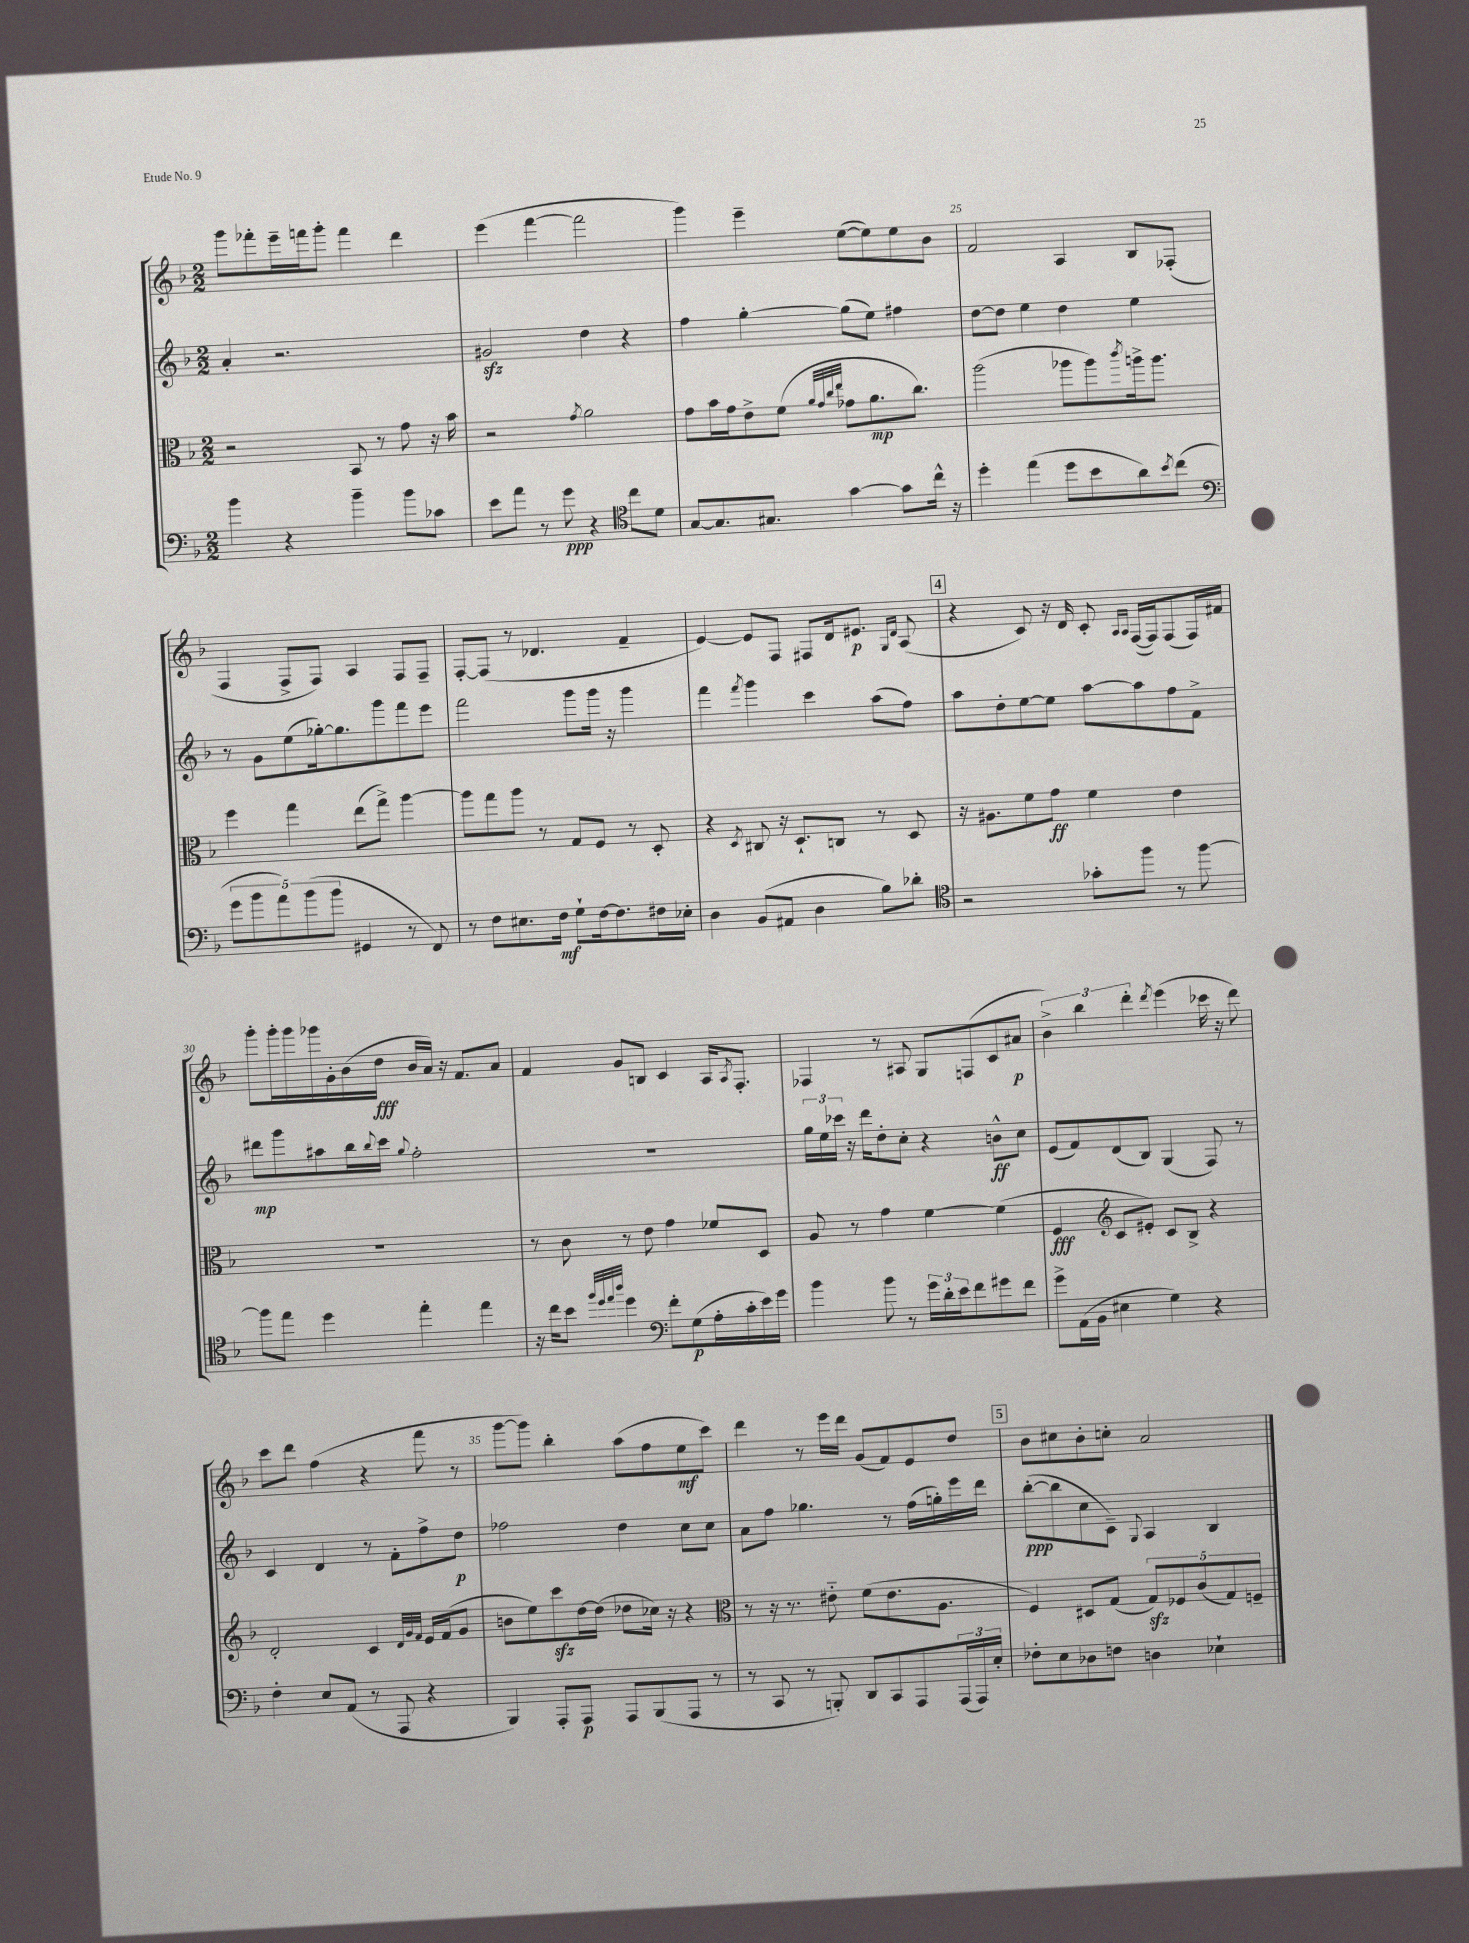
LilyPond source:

<<
\new StaffGroup <<
\new Staff = "s0" {
    \clef treble \key f \major \numericTimeSignature \time 2/2
    g'''8 fes'''8-. e'''16-- f'''16 g'''8-. f'''4 d'''4 |
    e'''4( f'''4~ f'''2 |
    g'''4) e'''4-- e''8~( e''8) e''8 bes'8 |
    f'2 a4 bes8 fes8-.( |
    f4 f8-> f8) a4 f8 f8-- |
    f8~-. f8( r8 des'4. f'4-- |
    e'4~) e'8 f8 fis8 d'16 eis'8.\p \grace { g16 d'16 } a8( |
    \mark \markup { \box "4" } r4 c'8) r16 d'16 c'8-. \grace { a16 a16 } f16~( f16) f8( f16) fis'16 |
    g'''8-. g'''16-. g'''16 ges'''16 g'16-. bes'16( d''16\fff bes'16 a'16) r16 f'8. a'8 |
    f'4 g'8 b8 c'4 a16 \acciaccatura { a8 } f8.-. |
    fes4 r8 ais8 g8 f8( c'8 ais'8\p |
    \tuplet 3/2 { bes'4->) bes''4 d'''4-. } \acciaccatura { d'''8 } e'''4( ces'''16 r16 d'''8) |
    c'''8 d'''8 f''4( r4 f'''8 r8 |
    g'''8~ g'''8) bes''4-. a''8( f''8 e''8\mf c'''8) |
    d'''4 r8 e'''16 d'''16 g'8( f'8) e'8 d''8 |
    \mark \markup { \box "5" } bes'8 cis''8 bes'8-. c''8-. a'2 \bar "|." |
}
\new Staff = "s1" {
    \clef treble \key f \major \numericTimeSignature \time 2/2
    a'4-. r2. |
    gis'2\sfz d''4 r4 |
    f''4 g''4~-. g''8( e''8) fis''4 |
    d''8~ d''8 e''4 d''4 e''4 |
    r8 g'8 e''8( ges''16~-.) ges''8. g'''8 f'''8 e'''8 |
    f'''2 g'''8 g'''16 r16 g'''4 |
    f'''4 \acciaccatura { f'''8 } g'''4 c'''4 a''8( f''8) |
    \mark \markup { \box "4" } a''8 d''8-. e''8~ e''8 a''8~ a''8 f''8 f'8-> |
    dis'''8\mp g'''8 ais''8 bes''16 \appoggiatura { bes''8 } c'''16 \appoggiatura { g''8 } f''2-. |
    R1 |
    \tuplet 3/2 { g''16 e''16 ces'''16 } r16 d'''16 d''8-. c''8-. r4 b'8-^\ff c''8 |
    e'8( f'8) d'8( bes8) g4( f8) r8 |
    c'4 d'4 r8 f'8-. f''8-> d''8\p |
    fes''2 d''4 c''8 c''8 |
    a'8 f''8 ges''4. r8 f''16( g''16-.) e'''16 d'''16 |
    \mark \markup { \box "5" } bes''8~-.\ppp( bes''8 c''8 c'8--) \appoggiatura { g8 } a4 bes4 \bar "|." |
}
\new Staff = "s2" {
    \clef alto \key f \major \numericTimeSignature \time 2/2
    r2 bes,8 r8 g'8 r16 bes'16 |
    r2 \acciaccatura { g'8 } a'2 |
    g'8 bes'16 g'16 e'8-> f'8( \grace { a'32 g'32 c''32 e''32 } ges'8 a'8.\mp c''8.) |
    a''2( aes''8 aes''8) \acciaccatura { c'''8 } a''16-> a''8. |
    f''4 g''4 e''8( g''8->) a''4~ |
    a''8 g''8 a''8 r8 g8 f8 r8 d8-. |
    r4 \acciaccatura { d8 } cis8 r16 d8.-! c8 r8 d8 |
    \mark \markup { \box "4" } r16 ais8. f'8 g'8\ff f'4 e'4 |
    R1 |
    r8 c'8 r8 e'8 g'4 fes'8 d8 |
    a8 r8 g'4 f'4~ f'4( |
    f4\fff \clef treble c'8 eis'8-.) c'8 bes8-> r4 |
    d'2-. c'4 \grace { d'32 g'32 f'32 } e'16 f'16( g'8 |
    b'8 e''8) c'''8\sfz d''16~ d''16( des''8 ces''16) r16 r4 |
    \clef alto r8 r16 r8. eis'8-_ f'8( eis'8. a8. |
    \mark \markup { \box "5" } f4) dis8 g8( \tuplet 5/4 { g8\sfz) fes8 c'8( g8) f8-- } \bar "|." |
}
\new Staff = "s3" {
    \clef bass \key f \major \numericTimeSignature \time 2/2
    bes'4 r4 bes'4-- bes'8 ces'8 |
    e'8 a'8 r8 g'8\ppp r4 \clef tenor c''8 d'8 |
    g8~ g8. gis8. g'4~ g'8 c''16-^ r16 |
    d''4-. e''4( d''8 bes'8 a'8) \acciaccatura { bes'8 } c''8( |
    \clef bass \tuplet 5/4 { g'8 bes'8 a'8) bes'8( bes'8 } gis,4 r8 f,8) |
    r8 f8 eis8. f16\mf g8-! f16~ f8. fis16 ees16-. |
    d4 bes,8( ais,8 d4 bes8) des'8-. |
    \mark \markup { \box "4" } \clef tenor r2 ges'8-. f''8 r8 f''8~ |
    f''8 e''8 d''4 e''4-. e''4 |
    r16 c''16 bes'8 \grace { f''32 d''32 e''32 a''32 } d''4 \clef bass f'8-. g8\p( a16-. c'16-. e'16) g'16 |
    bes'4 bes'8 r8 \tuplet 3/2 { g'16 d'16-. e'16 } f'8 gis'8 f'8 |
    g'8-> a,16( bes,16 eis4 g4) r4 |
    f4-. e8 a,8( r8 a,,8 r4 |
    bes,,4) a,,8-. a,,8\p a,,8 bes,,8( a,,8 r8 |
    r8 c,8 r8 b,,8-.) d,8 c,8 a,,8 \tuplet 3/2 { a,,16( a,,16) e16-. } |
    \mark \markup { \box "5" } fes8-. e8 des8 f8 d4 ees4-! \bar "|." |
}
>>
>>
\layout { \context { \Score currentBarNumber = #22 \override BarNumber.break-visibility = ##(#f #t #t) barNumberVisibility = #(every-nth-bar-number-visible 5) } }
